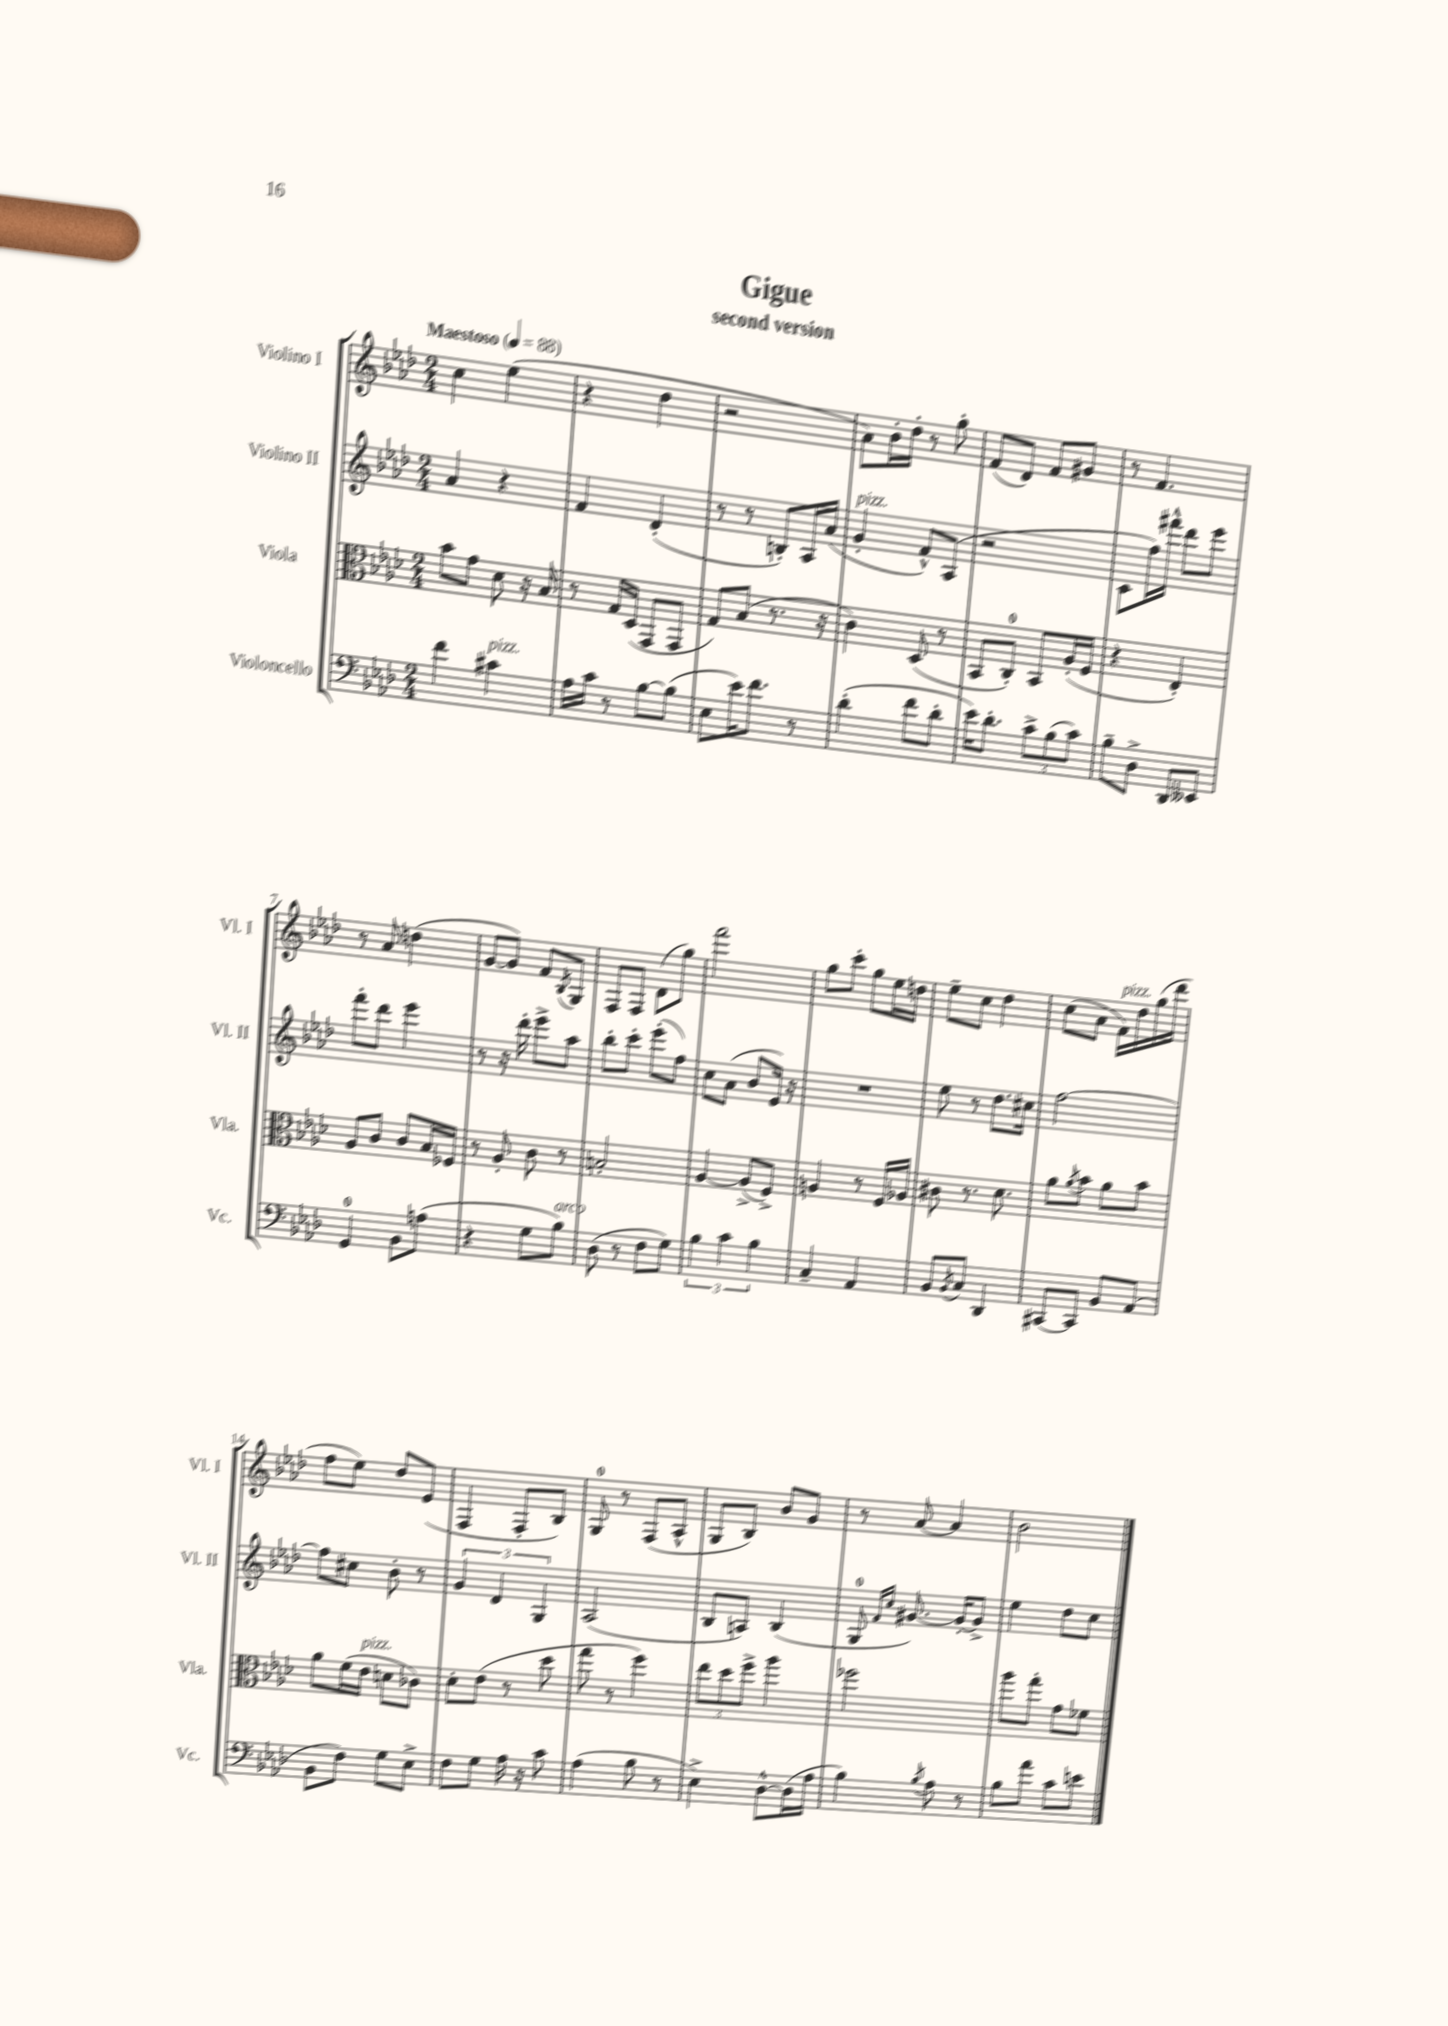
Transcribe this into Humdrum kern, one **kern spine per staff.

**kern	**kern	**kern	**kern
*staff4	*staff3	*staff2	*staff1
*clefF4	*clefC3	*clefG2	*clefG2
*k[b-e-a-d-]	*k[b-e-a-d-]	*k[b-e-a-d-]	*k[b-e-a-d-]
*M2/4	*M2/4	*M2/4	*M2/4
*MM88	*MM88	*MM88	*MM88
4f\	8b-\L	4a-/	4cc\
.	8g\J	.	.
4c#\	8d-\	4r	(4ee-\
.	16r	.	.
.	16B-/	.	.
=	=	=	=
16A-\LL	8r	4f/	4r
16c\JJ	.	.	.
8r	16G/LL	.	.
.	(16D-/JJ	.	.
[8B-\L	8GG/L	(4d-'/	4dd-\
(8B-\]J	8GG/J	.	.
=	=	=	=
8E-\L	8G/L)	8r	2r
16e-\K)	(8B-/J	8r	.
8.f\J	.	.	.
.	8.r	8B'/L)	.
8r	.	16A-/L	.
.	16r	(16a-/JJ	.
=	=	=	=
(4d-'\	4c\)	4g'/	8a-\L)
.	.	.	16b-'\L
.	.	.	16dd-'\JJ
8f\L	(8D-/	8f^^/L)	8r
8d-'\J	8r	(8A-/J	8gg'\
=	=	=	=
16e-\LK)	8BB-/L	2r	(8f/L
8.d-'\J	.	.	.
.	8C'/J)	.	8d-/J)
12c^\L	8BB-/L	.	8f/L
(12B-\	.	.	.
.	(16A-'/L	.	8g#/J
12c\J)	.	.	.
.	16F/JJ	.	.
=	=	=	=
8B-~\L	4r	8c\L	8r
8D-^\J	.	16ff\L)	4.f/
.	.	16fff#^^\JJ	.
8DD-/L	4E-'/)	8ddd-\L	.
8EE--/J	.	8eee-\J	.
=	=	=	=
4GG/	8A-/L	8fff'\L	8r
.	8c/J	8ddd-\J	8a-/
8BB-\L	8c/L	4eee-\	(4dd\
(8A\J	16B-/L	.	.
.	16F-/JJ	.	.
=	=	=	=
4r	8r	8r	[8g/L
.	8A-'/	16r	8g/]J)
.	.	16ddd-'\	.
8G\L	8c\	8eee-^\L	8f/L
.	.	.	8qB-/
8B-\J)	8r	8aa-\J	8G/J
=	=	=	=
(8D-\	2B'/	8bb-'\L	8F/L
8r	.	8ccc'\J	8F/J
8F\L	.	(8eee-'\L	(8d-\L
8G\J)	.	8ff\J)	8gg\J)
=	=	=	=
6B-\	[4A-/	8cc\L	2fff\
.	.	(8a-\J	.
6c\	.	.	.
.	(8A-^/]L	8b-/L	.
6B-\	.	.	.
.	8F^/J)	16e-/Jk)	.
.	.	16r	.
=	=	=	=
4C~/	4A/	2r	8gg\L
.	.	.	8ccc'\J
4AA-/	8r	.	8gg\L
.	16F/LL	.	16ee-\L
.	16A-/JJ	.	16dd\JJ
=	=	=	=
8BB-/L	8c#\	8ee-\	8ee-~\L
8qBB-/	.	.	.
8C/J	8.r	8r	8cc\J
4DD-/	.	8.dd-\L	4dd-\
.	8.d-\	.	.
.	.	16cc#\Jk	.
=	=	=	=
[8CC#/L	8a-\L	[2ff\	(8cc\L
.	8qa-/	.	.
8CC#/]J	8b-\J	.	8a-\J
8BB-/L	8a-\L	.	16f\LL)
.	.	.	16dd-\
(8AA-/J	8b-\J	.	(16gg\
.	.	.	16ddd-\JJ
=	=	=	=
8BB-\L	8a-\L	8ff\]L	8ff\L
8F\J)	(16f\L	8cc#\J	8ee-\J)
.	16e-\JJ	.	.
8G\L	8d\L	8b-'\	8dd-/L
8E-^\J	8c-\J)	8r	(8e-/J
=	=	=	=
8F\L	8d-'\L	6g/	4F/
8G\J	(8e-\J	.	.
.	.	6d-/	.
16A-\	8r	.	8F'/L
16r	.	.	.
.	.	6G/	.
8c\	8dd-\	.	8B-/J)
=	=	=	=
(4A-\	8gg\	(2A-/	8G/
.	8r	.	8r
8B-\	4ff\)	.	(8F/L
8r	.	.	8A-^^/J
=	=	=	=
4E-^\)	12ee-\L	8B-/L	8G/L
.	12dd-\	.	.
.	.	8A/J)	8B-/J)
.	12ff^\J	.	.
[8D-^^\L	4aa-\	(4B-/	8b-/L
(16D-\]L	.	.	8g/J
16A-\JJ	.	.	.
=	=	=	=
4B-\)	2ff-\	8G/	8r
.	.	16qqf/LL	.
.	.	16qqcc/JJ	.
.	.	[8.g#/)	[8a-/
8qB-/	.	.	.
8A-\	.	.	4a-/]
.	.	16g#'/_LK	.
8r	.	8g#^/]J	.
=	=	=	=
8B-\L	8aa-\L	4ee-\	2b-\
8a-\J	8gg'\J	.	.
8c\L	8g\L	8dd-\L	.
8e\J	8f-\J	8cc\J	.
==	==	==	==
*-	*-	*-	*-
